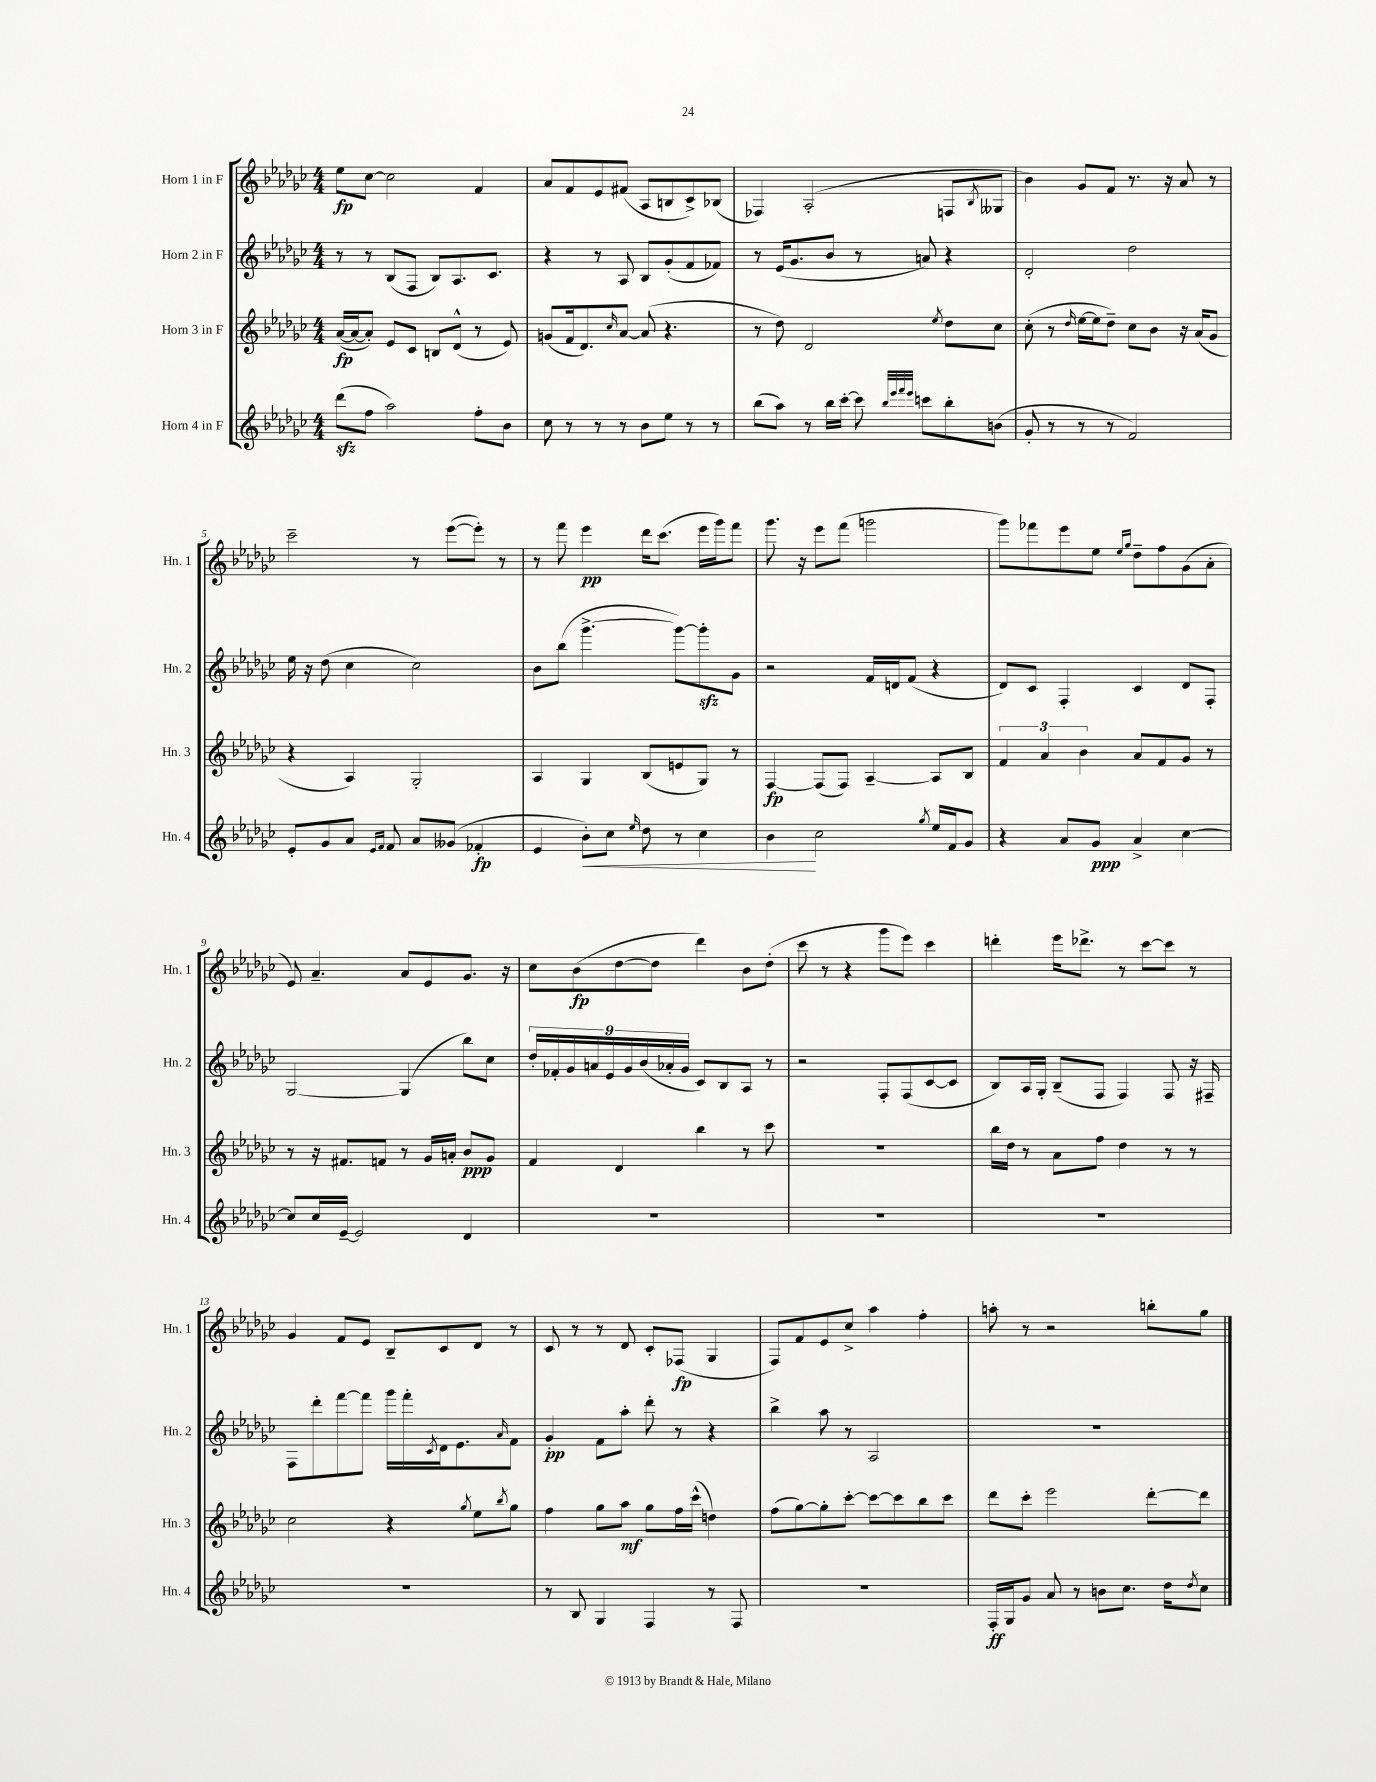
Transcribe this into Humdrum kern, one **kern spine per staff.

**kern	**kern	**kern	**kern
*staff4	*staff3	*staff2	*staff1
*clefG2	*clefG2	*clefG2	*clefG2
*k[b-e-a-d-g-c-]	*k[b-e-a-d-g-c-]	*k[b-e-a-d-g-c-]	*k[b-e-a-d-g-c-]
*M4/4	*M4/4	*M4/4	*M4/4
(8ddd-\L	([16a-/LL	8r	8ee-\L
.	16a-/_J	.	.
8ff\J	8a-'/]J)	8r	[8cc-\J
2aa-\)	8e-/L	(8B-/L	2cc-\]
.	8c-/J	8F/J	.
.	8B/L	8B-/L)	.
.	(8d-^^/J	8.A-/	.
8ff'\L	8r	.	4f/
.	.	8.c-/J	.
8b-\J	8e-/)	.	.
=	=	=	=
8cc-\	(8g/L	4r	8a-/L
8r	16f/k	.	8f/
.	8.d-/)	.	.
8r	.	8r	8e-/
.	16qqcc-/	.	.
8r	[8a-/J	8A-/	(8f#/J
8b-\L	(8a-/]	8B-/L	8A-/L
8ee-\J	4.r	(8g-'/	8B/
8r	.	8f/	8c-^/)
8r	.	8f-/J)	(8B-/J
=	=	=	=
(8bb-\L	8r	8r	4F-/)
8aa-\J)	8dd-\)	(16e-/LK	.
.	.	8.g-/	.
8r	2d-/	.	(2A-'/
16bb-\LL	.	8b-/J	.
[16ccc-'\JJ	.	.	.
8ccc-\]	.	8r	.
32qqbb-/LLL	.	.	.
32qqeee-/	.	.	.
32qqfff/	.	.	.
32qqeee-/JJJ	.	.	.
8ccc\L	.	8a/)	.
.	8qee-/	.	.
8bb-'\	8dd-\L	4r	8F/L
.	.	.	8qB-/
(8b\J	8cc-\J	.	8G--/J
=	=	=	=
8g-'/	(8cc-'\	2d-'/	4b-\)
8r	8r	.	.
.	16qqdd-/	.	.
8r	[16ee-\LL	.	8g-/L
.	16ee-\]J	.	.
8r	8dd-~\J)	.	8f/J
2f/)	8cc-\L	2dd-\	8.r
.	8b-\J	.	.
.	.	.	16r
.	16r	.	8a-/
.	(16a-/LK	.	.
.	8g-/J	.	8r
=	=	=	=
8e-'/L	4r	16ee-\	2ccc-~\
.	.	16r	.
8g-/	.	(8dd-\	.
8a-/J	4A-/)	4cc-\	.
16qqe-/LL	.	.	.
16qqf/JJ	.	.	.
8f/	.	.	.
8a-/L	2G-'/	2cc-\)	8r
(8g--/J	.	.	([8eee-\L
4f-'/	.	.	8eee-'\]J)
.	.	.	8r
=	=	=	=
4e-/	4A-/	8b-\L	8r
.	.	(8bb-\J	8fff\
8b-'\L)	4G-/	[4.ggg-^\	4eee-\
8cc-\J	.	.	.
16qqee-/	.	.	.
8dd-\	(8B-/L	.	16ddd-\LK
.	.	.	(8.ccc-\J
8r	8e/	8ggg-\_L)	.
4cc-\	8G-/J)	8ggg-'\]	16eee-\LL
.	.	.	16ggg-\J)
.	8r	8g-\J	8fff\J
=	=	=	=
4b-\	[4F/	2r	8.ggg-\
.	.	.	16r
2cc-\	(8F/]L	.	8eee-\L
.	8F/J)	.	(8fff\J
.	[4A-~/	16f/LL	2ggg\
.	.	16d/J	.
.	.	(8f/J	.
8qgg-/	.	.	.
16ee-/LL	8A-/]L	4r	.
16f/J	.	.	.
8g-/J	8B-/J	.	.
=	=	=	=
4r	6f/	8d-/L)	8ggg-\L)
.	.	8c-/J	8fff-\
.	6a-/	.	.
8a-/L	.	4F'/	8eee-\
.	6b-\	.	.
8g-/J	.	.	8ee-\J
.	.	.	16qqee-/LL
.	.	.	16qqgg-/JJ
4a-^/	8a-/L	4c-/	8dd-~\L
.	8f/	.	8ff\
[4cc-\	8g-/J	8d-/L	(8g-\
.	8r	8F'/J	8a-'\J
=	=	=	=
8cc-/]L	8r	[2G-/	8e-/)
16cc-/L	16r	.	4.a-~/
[16e-~/JJ	8.f#/L	.	.
2e-/]	.	.	.
.	8f/J	.	.
.	8r	(4G-/]	8a-/L
.	16g-/LL	.	8e-/
.	16a'/JJ	.	.
4d-/	8b-/L	8bb-\L)	8.g-/J
.	8g-/J	8cc-\J	.
.	.	.	16r
=	=	=	=
1r	4f/	18dd-'/LL	8cc-\L
.	.	18f-'/	.
.	.	18g-/	.
.	.	.	(8b-\
.	.	18a/	.
.	.	18e-/	.
.	4d-/	.	[8dd-\
.	.	18g-/	.
.	.	(18b-/	.
.	.	.	8dd-\]J
.	.	18a-'/	.
.	.	18g-/JJ	.
.	4bb-\	8c-/L)	4ddd-\)
.	.	8B-/	.
.	8r	8A-/J	8b-\L
.	8ccc-\	8r	(8dd-'\J
=	=	=	=
1r	1r	2r	8ccc-\
.	.	.	8r
.	.	.	4r
.	.	8F'/L	8ggg-\L
.	.	(8F/	8eee-\J)
.	.	[8c-/	4ccc-\
.	.	8c-/]J	.
=	=	=	=
1r	16bb-\LL	8B-/L)	4ddd'\
.	16dd-\JJ	.	.
.	8r	16A-/L	.
.	.	16G-'/JJ	.
.	8a-\L	(8B-~/L	16eee-\LK
.	.	.	8.ddd-^\J
.	8ff\J	8F/J	.
.	4dd-\	4F/)	8r
.	.	.	[8ccc-\L
.	8r	8F/	8ccc-\]J
.	8r	16r	8r
.	.	16F#~/	.
=	=	=	=
1r	2cc-\	8F\L	4g-/
.	.	8ddd-'\	.
.	.	[8fff\	8f/L
.	.	8fff\]J	8e-/J
.	4r	16ggg-\LL	8B-~/L
.	.	16fff'\	.
.	.	8qc-/	.
.	.	16d-\J	8c-/
.	.	8.e-\	.
.	8qgg-/	.	.
.	8ee-\L	.	8d-/J
.	8qbb-/	16qqa-/	.
.	8gg-\J	8f\J	8r
=	=	=	=
8r	4ff\	4g-'/	8c-/
8B-/	.	.	8r
4G-/	8gg-\L	8f\L	8r
.	8aa-\J	8aa-'\J	8d-/
4F/	8gg-\L	8ddd-'\	8c-'/L
.	16ff\L	8r	(8F-/J
.	(16ccc-^^\JJ	.	.
8r	4dd\)	4r	4G-/
8F/	.	.	.
=	=	=	=
1r	(8ff\L	4bb-^\	8F/L)
.	[8gg-\)	.	8f/
.	8gg-'\]	8aa-\	8e-/
.	[8ccc-'\J	8r	8cc-^/J
.	8ccc-\_L	2A-/	4aa-\
.	8ccc-\]	.	.
.	8bb-\	.	4ff'\
.	8ccc-\J	.	.
=	=	=	=
16F'/LL	8ddd-\L	1r	8aa'\
16G-/J	.	.	.
8g-/J	8ccc-'\J	.	8r
8a-/	2eee-\	.	2r
8r	.	.	.
8b\L	.	.	.
8.cc-\J	.	.	.
.	[8ddd-'\L	.	8bb'\L
16dd-\LK	.	.	.
8qdd-/	.	.	.
8cc-\J	8ddd-\]J	.	8gg-\J
==	==	==	==
*-	*-	*-	*-
